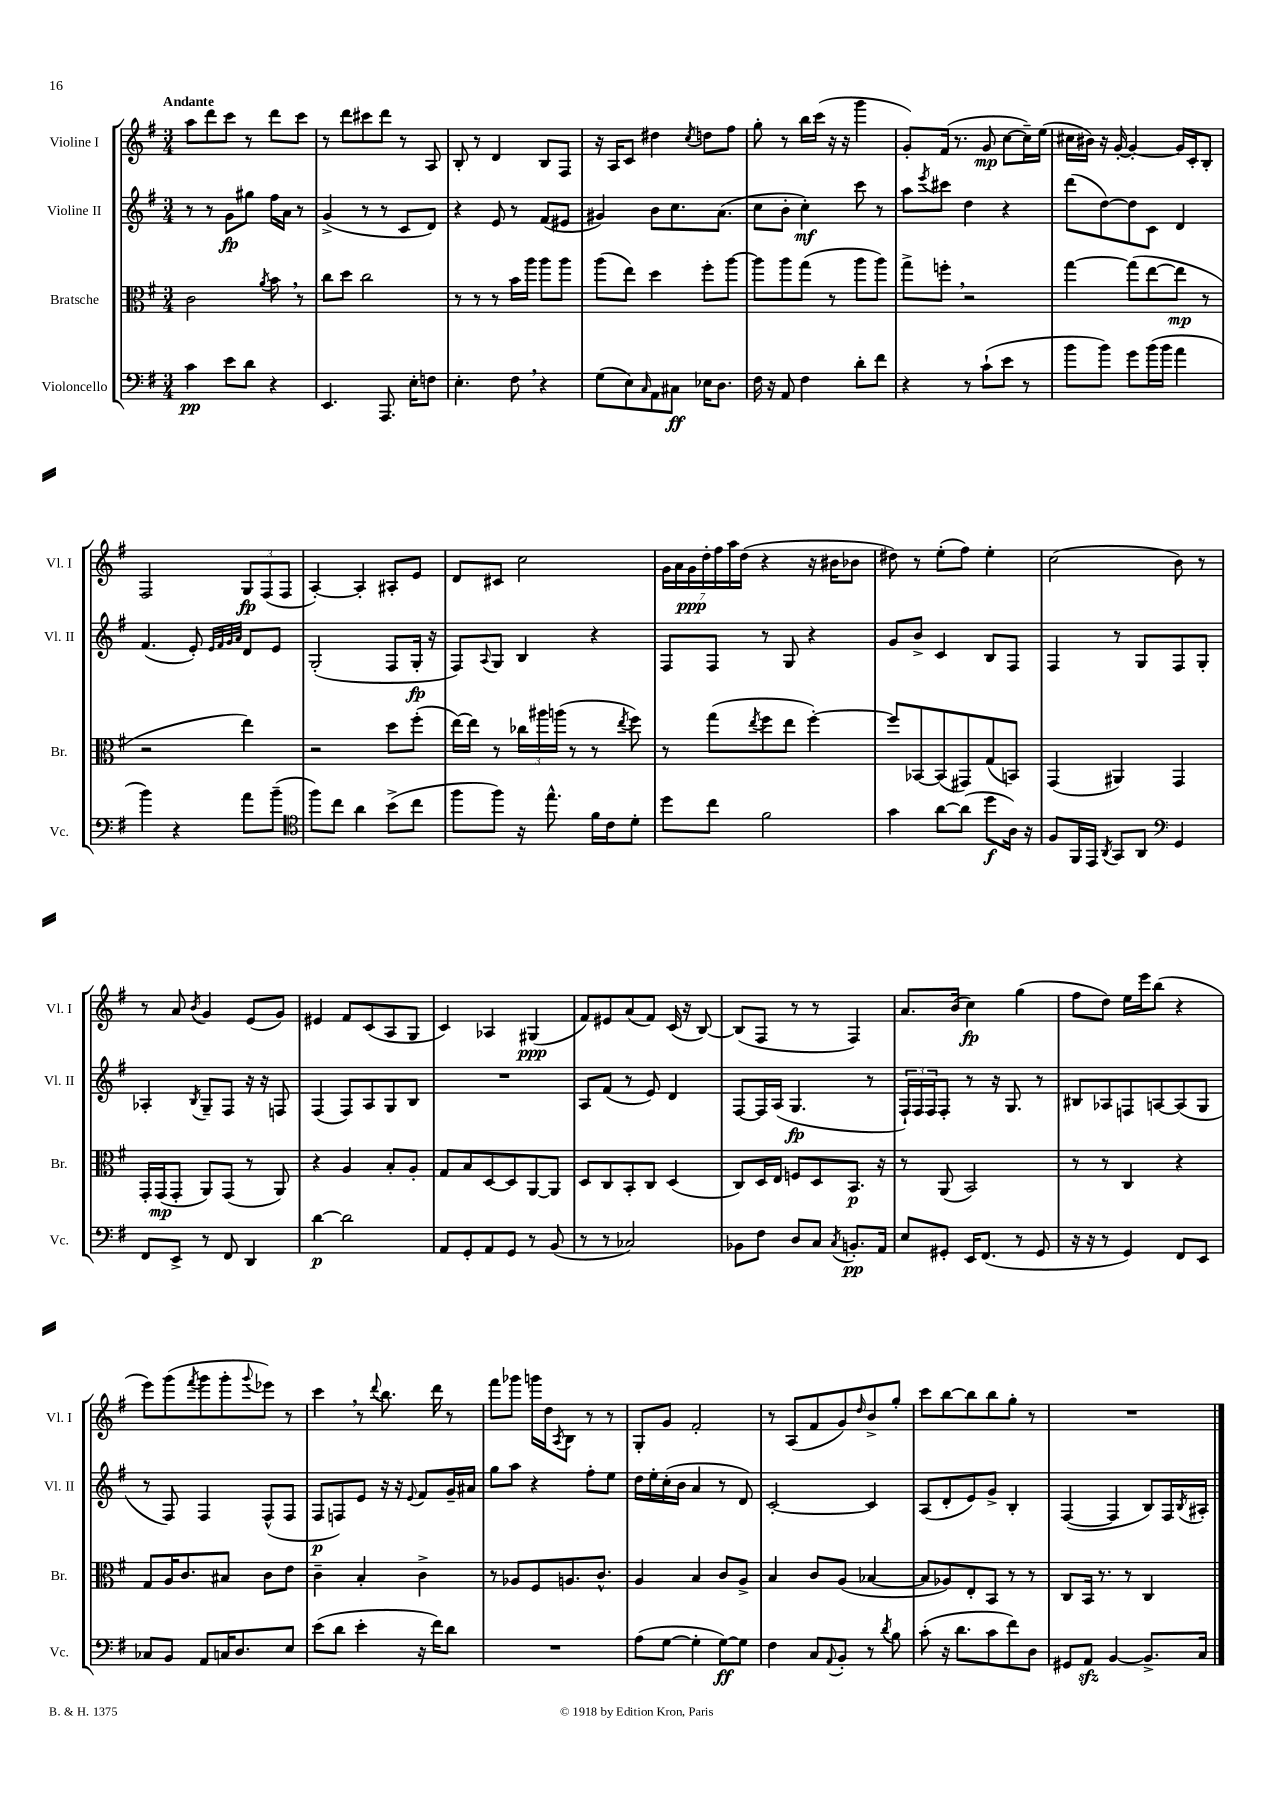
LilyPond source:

<<
\new StaffGroup <<
\new Staff = "s0" \with { instrumentName = "Violine I" shortInstrumentName = "Vl. I" } {
    \clef treble \key g \major \numericTimeSignature \time 3/4 \tempo "Andante"
    a''8 d'''8 c'''8 r8 d'''8 c'''8 |
    r8 d'''8 cis'''8 d'''8 r8 a8 |
    b8-. r8 d'4 b8 fis8 |
    r16 a16 c'8 dis''4 \acciaccatura { c''8 } d''8 fis''8 |
    g''8-. r8 b''16 c'''16( r16 r16 g'''4 |
    g'8-.) fis'16( r8. g'8\mp c''8~ c''16--) e''16( |
    cis''16 bis'16) r16 g'16~-. g'4~-. g'16 c'16-. b8-. |
    fis2 \tuplet 3/2 { g8\fp fis8( fis8 } |
    a4~-.) a4-. ais8-. e'8 |
    d'8 cis'8 c''2 |
    \tuplet 7/4 { g'16 a'16 g'16\ppp d''16-. fis''16 a''16 d''16( } r4 r16 bis'16 bes'8 |
    dis''8) r8 e''8-.( fis''8) e''4-. |
    c''2( b'8) r8 |
    r8 a'8 \acciaccatura { b'8 } g'4 e'8( g'8) |
    eis'4 fis'8 c'8( a8 g8 |
    c'4) aes4 gis4\ppp( |
    fis'8) eis'8 a'8( fis'8) c'16( r16 b8~) |
    b8( fis8 r8 r8 fis4) |
    a'8. b'16( c''4\fp) g''4( |
    fis''8 d''8) e''16 e'''16 b''8( r4 |
    e'''8) g'''8( \acciaccatura { fis'''8 } g'''8 g'''8-. \appoggiatura { g'''8 } ees'''8) r8 |
    c'''4 \breathe r8 \appoggiatura { d'''8 } b''8. d'''16 r8 |
    fis'''8 ges'''8 g'''16 d''16 \acciaccatura { a8 } b8 r8 r8 |
    g8-. g'8 fis'2-. |
    r8 a8( fis'8 g'8) \grace { d''16 } b'8-> g''8-. |
    c'''8 b''8~ b''8 b''8 g''8-. r8 |
    R2. \bar "|." |
}
\new Staff = "s1" \with { instrumentName = "Violine II" shortInstrumentName = "Vl. II" } {
    \clef treble \key g \major \numericTimeSignature \time 3/4
    r8 r8 g'8\fp gis''8 fis''16 a'16 r8 |
    g'4->( r8 r8 c'8 d'8) |
    r4 e'8 r8 fis'8( eis'8 |
    gis'4) b'8 c''8. a'8.( |
    c''8 b'8-. c''4-.\mf) c'''8 r8 |
    a''8 \acciaccatura { e'''8 } cis'''8 d''4 r4 |
    d'''8( d''8~) d''8 c'8 d'4 |
    fis'4.( e'8-.) \grace { e'32 fis'32 g'32 a'32 } d'8 e'8 |
    g2-.( fis8 g16-.\fp r16 |
    fis8) \appoggiatura { a8 } g8 b4 r4 |
    fis8 fis8 r8 g8 r4 |
    g'8 b'8-> c'4 b8 fis8 |
    fis4 r8 g8 fis8 g8-. |
    aes4-. \acciaccatura { b8 } g8-- fis8 r16 r16 f8 |
    fis4( fis8) a8 g8 b8 |
    R2. |
    a8 fis'8( r8 e'8) d'4 |
    fis8~ fis16 a16( g4.\fp r8 |
    \tuplet 3/2 { fis16-!) fis16 fis16 } fis8-. r8 r16 g8. r8 |
    bis8 aes8 f8 a8~ a8( g8 |
    r8 fis8) fis4 fis8-^( fis8 |
    fis8\p f8) e'8 r16 r16 \appoggiatura { e'8 } fis'8 g'16-- ais'16 |
    g''8 a''8 r4 fis''8-. e''8 |
    d''16 e''16-. c''16-.( b'16 a'4 r8 d'8) |
    c'2~-. c'4 |
    a8( d'8-. e'8) g'8-> b4-. |
    fis4~( fis4 b8) fis16 \acciaccatura { b8 } ais16-. \bar "|." |
}
\new Staff = "s2" \with { instrumentName = "Bratsche" shortInstrumentName = "Br." } {
    \clef alto \key g \major \numericTimeSignature \time 3/4
    c'2 \acciaccatura { a'8 } b'8 \breathe r8 |
    c''8 d''8 c''2 |
    r8 r8 r8 b'16 a''16 a''8 a''8 |
    a''8( e''8) d''4 fis''8-. a''8~ |
    a''8 a''8 g''8( r8 a''8 a''8) |
    g''8-> f''8-. \breathe r2 |
    g''4~ g''8( e''8~ e''8\mp r8 |
    r2 e''4) |
    r2 d''8 fis''8-.( |
    e''16~) e''16 r8 \tuplet 3/2 { ces''16 ais''16 a''16( } r8 r8 \acciaccatura { e''8 } fis''8) |
    r8 g''8( \acciaccatura { e''8 } fis''8 e''8 fis''4~-.) |
    fis''8 bes,8~ bes,8( gis,8) g8( b,8) |
    g,4( ais,4) g,4 |
    g,16-. g,16\mp( g,8-. a,8) g,8( r8 a,8) |
    r4 a4 b8-. a8-. |
    g8 b8 d8~ d8 a,8~ a,8 |
    d8 c8 b,8-. c8 d4( |
    c8) d16 e16 f8 d8 b,8.\p r16 |
    r8 a,8( b,2) |
    r8 r8 c4 r4 |
    g8 a16 c'8. bis8 c'8 e'8 |
    c'4-- b4-. c'4-> |
    r8 aes8 fis8 a8. c'8.-^ |
    a4 b4 c'8 a8-> |
    b4 c'8 a8( bes4~ |
    bes8 aes8) e8-. b,8 r8 r8 |
    c8 b,16 r8. r8 c4 \bar "|." |
}
\new Staff = "s3" \with { instrumentName = "Violoncello" shortInstrumentName = "Vc." } {
    \clef bass \key g \major \numericTimeSignature \time 3/4
    c'4\pp e'8 d'8 r4 |
    e,4. a,,8. e16-. f8 |
    e4.-. fis8 \breathe r4 |
    g8( e8) \grace { c16 } a,8 cis8\ff ees16 d8. |
    fis16 r16 a,8 fis4 d'8-. fis'8 |
    r4 r8 c'8-!( e'8 r8 |
    b'8 b'8) g'8 b'16( b'16 a'4 |
    b'4) r4 a'8 b'8--( |
    \clef tenor fis''8) c''8 a'4 b'8->( c''8 |
    fis''8 fis''8) r16 e''8.-^ fis'16 c'16 d'8-. |
    d''8 c''8 fis'2 |
    g'4 a'8~ a'8( d''8\f a16) r16 |
    fis8 fis,16 e,16 \acciaccatura { a,8 } g,8 a,8 \clef bass g,4 |
    fis,8 e,8-> r8 fis,8 d,4 |
    d'4~\p d'2 |
    a,8 g,8-. a,8 g,8 r8 b,8( |
    r8 r8 ces2) |
    bes,8 fis8 d8 c8 \acciaccatura { c8 } b,8.-.\pp a,16 |
    e8 gis,8-. e,16 fis,8.( r8 gis,8 |
    r16 r16 r8 g,4) fis,8 e,8 |
    ces8 b,8 a,8 c16 d8. e8 |
    e'8( d'8 e'4-. r16 fis'16) d'8 |
    R2. |
    a8( g8~ g4-. g8~\ff) g8 |
    fis4 c8 \appoggiatura { a,8 } b,8-. r8 \acciaccatura { d'8 } b8 |
    c'8-.( r16 d'8. c'8 fis'8) d8 |
    gis,8 a,8\sfz b,4~ b,8.-> c16 \bar "|." |
}
>>
>>
\layout { \context { \Score \remove "Bar_number_engraver" } }
